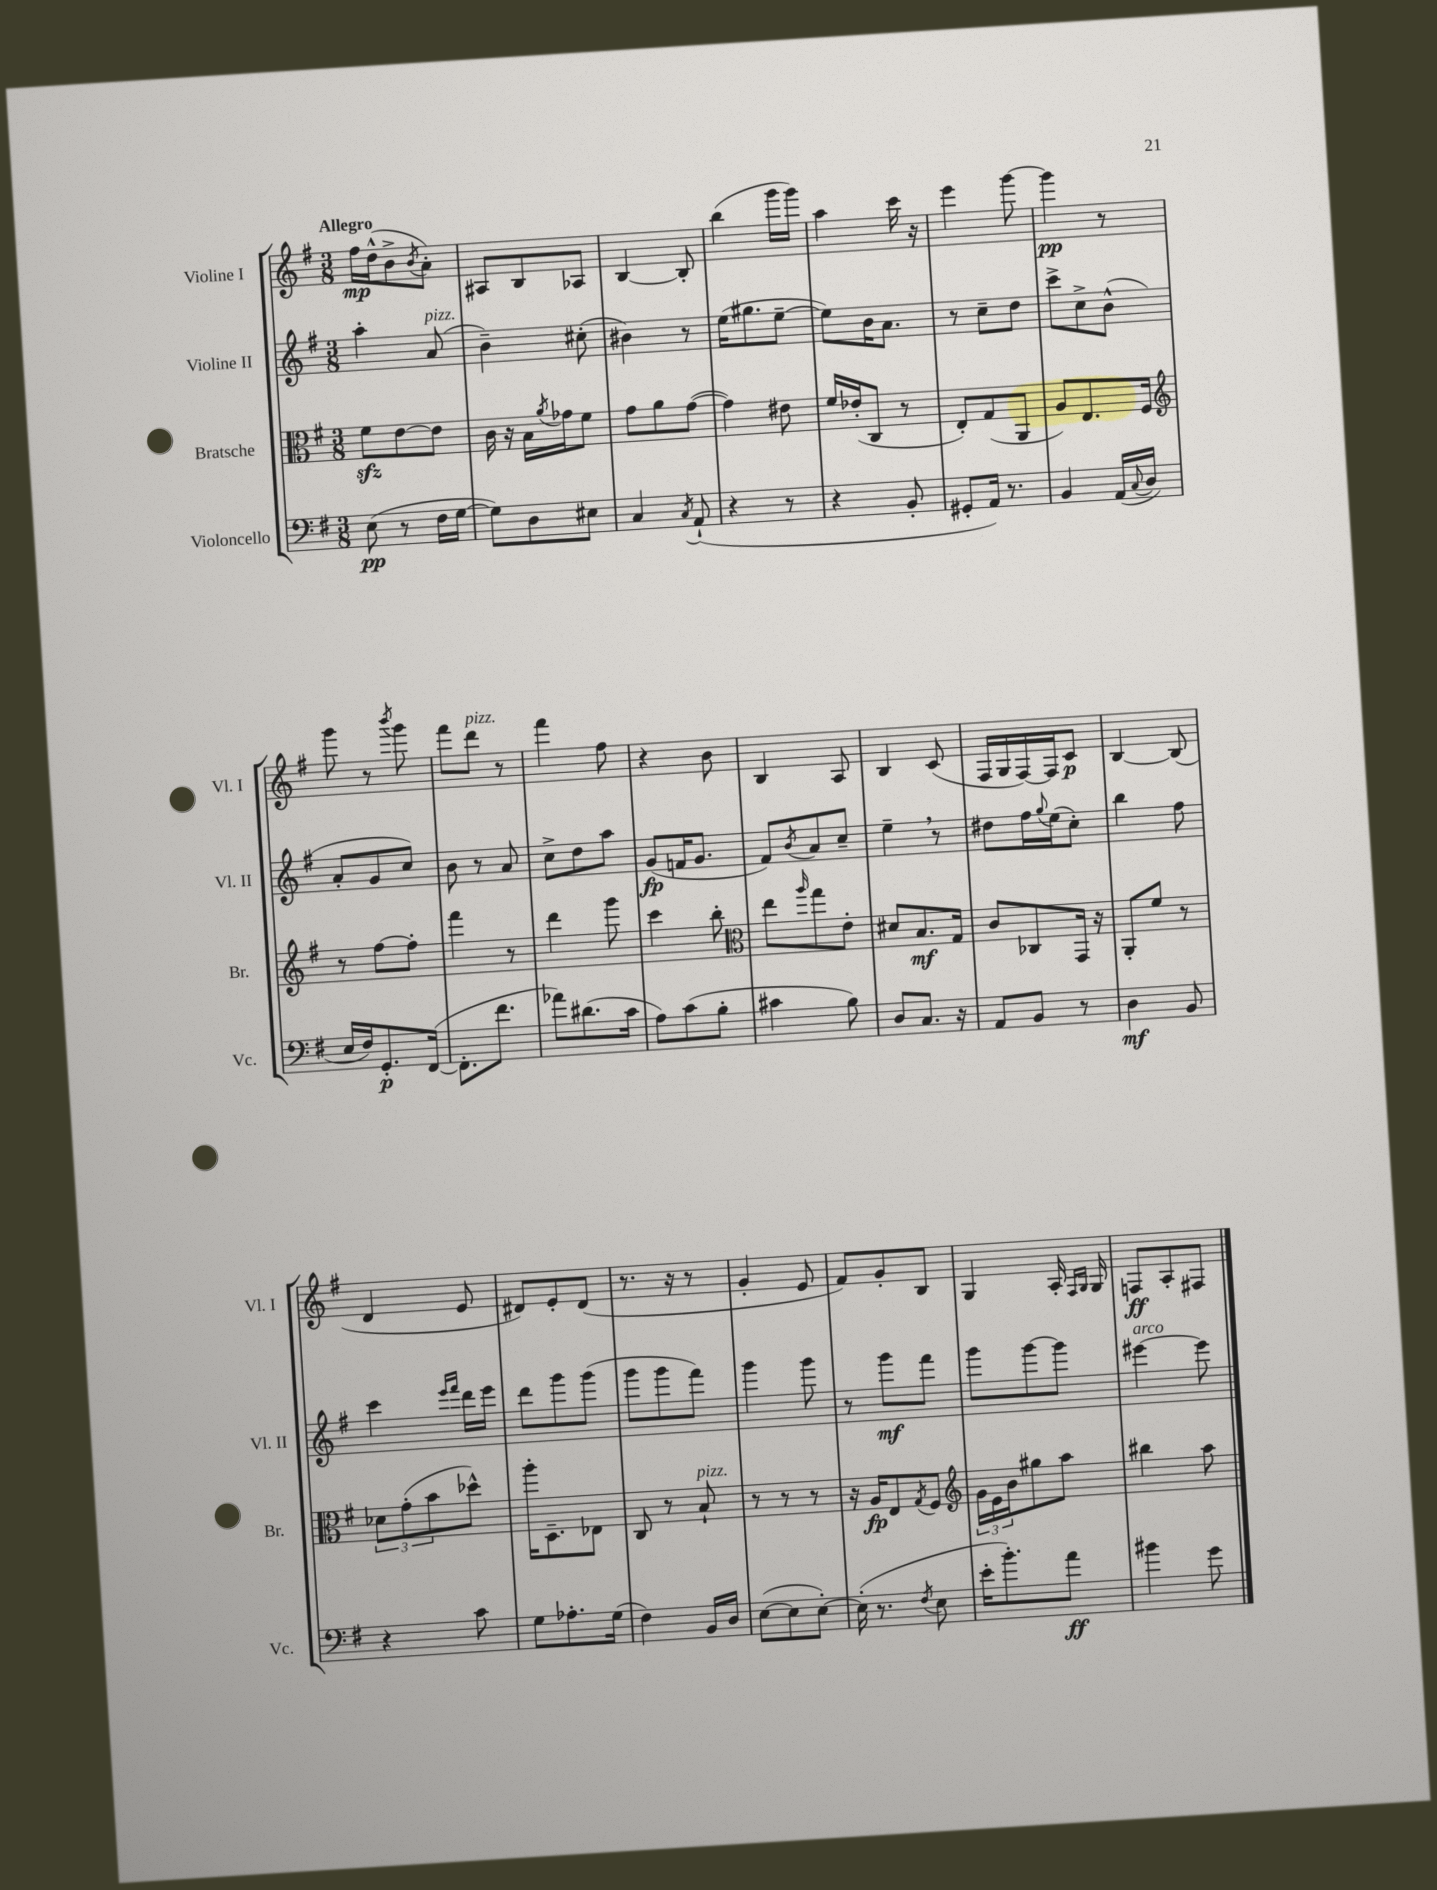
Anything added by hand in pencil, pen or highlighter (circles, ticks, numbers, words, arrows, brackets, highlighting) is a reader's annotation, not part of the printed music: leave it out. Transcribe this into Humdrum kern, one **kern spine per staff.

**kern	**kern	**kern	**kern
*staff4	*staff3	*staff2	*staff1
*clefF4	*clefC3	*clefG2	*clefG2
*k[f#]	*k[f#]	*k[f#]	*k[f#]
*M3/8	*M3/8	*M3/8	*M3/8
(8E	8f#	4aa'	16ff#
.	.	.	(16dd^^
8r	[8e	.	8b^
.	.	.	8qb
16F#	8e]	(8a	8a')
[16G	.	.	.
=	=	=	=
8G])	16c	4b~)	8A#
.	16r	.	.
8D	16B	.	8B
.	8qa	.	.
.	16g-	.	.
8E#	8f#	(8cc#'	8A-
=	=	=	=
4C	8g	4b#)	[4B
.	8a	.	.
8qC	.	.	.
(8AA`	([8g	8r	8B']
=	=	=	=
4r	4g])	(16ee	(4bb
.	.	8.gg#	.
8r	8e#	[8ee~	16ggg
.	.	.	16ggg)
=	=	=	=
4r	16f#	8ee])	4aa
.	(16e-'	.	.
.	8C	16b	.
.	.	8.a	.
8BB'	8r	.	16ccc
.	.	.	16r
=	=	=	=
8GG#'	8E')	8r	4eee
16AA)	(8G	8cc~	.
8.r	.	.	.
.	8AA	8dd	[8ggg
=	=	=	=
4BB	8A)	8ccc^	4ggg]
.	8.E	8cc^	.
(16AA	.	(8b^^	8r
8qqC	.	.	.
16D	16F#	.	.
=	=	=	=
*	*clefG2	*	*
16E	8r	8a'	8ggg
16F#)	.	.	.
8.GG'	[8ff#	8g	8r
.	.	.	8qbbb
.	8ff#']	8cc)	8ggg
([16FF#	.	.	.
=	=	=	=
8.FF#']	4fff#	8b	8fff#
.	.	8r	8ddd
8.f#	.	.	.
.	8r	8a	8r
=	=	=	=
8a-)	4ddd	8cc^	4fff#
(8.d#	.	8dd	.
.	8ggg	8aa	8ff#
16c	.	.	.
=	=	=	=
8A)	4ccc	(8g	4r
(8c	.	16f	.
.	.	8.g	.
8B'	8bb'	.	8b
=	=	=	=
*	*clefC3	*	*
4c#	8ee	8f#)	4B
.	16qqaa	8qb	.
.	8gg	8a	.
8B)	8e'	8cc~	8A
=	=	=	=
8D	8d#	4ee~	4B
8.C	8.B	.	.
.	.	8r	(8c
16r	16G	.	.
=	=	=	=
8AA	8c	8dd#	16F#
.	.	.	16G
8BB	8C-	16ff#	[16F#)
.	.	8qqgg	.
.	.	(16ee	16F#]
8r	16GG	8cc')	8c
.	16r	.	.
=	=	=	=
4D	8AA'	4bb	[4B
.	8f#	.	.
8BB	8r	8ff#	(8B]
=	=	=	=
4r	12d-	4ccc	4d
.	(12g'	.	.
.	12b	.	.
.	.	16qqeee	.
.	.	16qqfff#	.
8c	8dd-^^)	16ddd	8e
.	.	16eee	.
=	=	=	=
8G	16aa'	8ddd	8d#)
.	8.D~	.	.
8.A-'	.	8ggg	8e'
.	8E-	(8ggg	(8d#
(16G	.	.	.
=	=	=	=
4F#)	8C	8ggg	8.r
.	8r	8ggg	.
.	.	.	16r
16BB	8B`	8fff#)	8r
16D	.	.	.
=	=	=	=
([8E	8r	4ggg	4g'
8E]	8r	.	.
[8E')	8r	8ggg	8e
=	=	=	=
(16E']	16r	8r	8f#)
8.r	16A	.	.
.	8E	8ggg	8g'
8qF#	8qG	.	.
8E	8F#	8fff#	8B
=	=	=	=
*	*clefG2	*	*
16e'	24g	8ggg	4G
.	24e	.	.
8.b')	.	.	.
.	24b	.	.
.	8gg#	[8ggg	.
8a	8aa	8ggg]	16A'
.	.	.	16qqF#
.	.	.	16qqG
.	.	.	16G
=	=	=	=
4b#	4bb#	[4eee#	8F
.	.	.	8A'
8g	8aa	8eee#]	8F#
==	==	==	==
*-	*-	*-	*-
